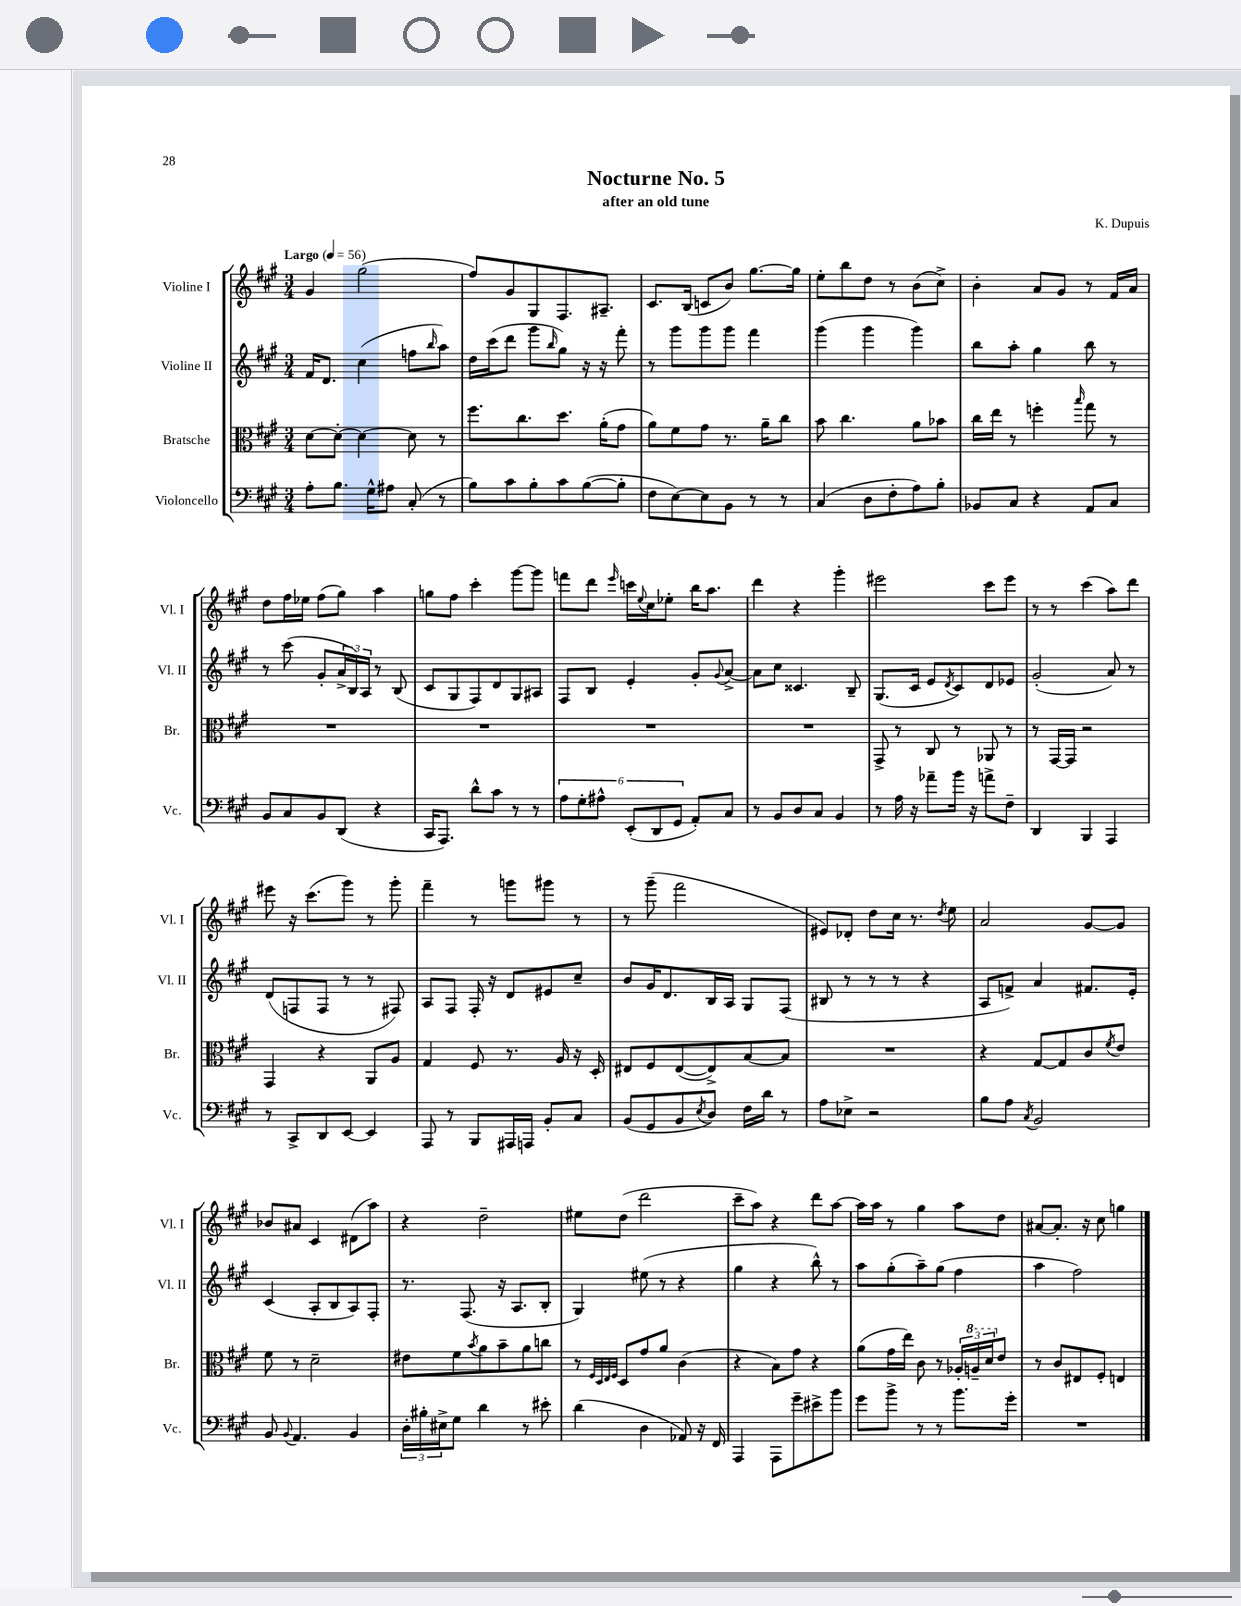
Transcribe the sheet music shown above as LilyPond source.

\header { title = "Nocturne No. 5" composer = "K. Dupuis" subtitle = "after an old tune" }
<<
\new StaffGroup <<
\new Staff = "s0" \with { instrumentName = "Violine I" shortInstrumentName = "Vl. I" } {
    \clef treble \key a \major \numericTimeSignature \time 3/4 \tempo "Largo" 4 = 56
    gis'4 gis''2( |
    fis''8) gis'8 gis8 fis8. ais8.-- |
    cis'8. b16( c'8 b'8) gis''8.~ gis''16 |
    e''8-. b''8 d''8 r8 b'8( cis''8->) |
    b'4-. a'8 gis'8 r8 fis'16 a'16 |
    d''8 fis''16 ees''16 fis''8( gis''8) a''4 |
    g''8 fis''8 cis'''4-. gis'''8~ gis'''8 |
    f'''8 d'''8 \grace { e'''16 } c'''16 \appoggiatura { e''8 } cis''16 ees''8-. b''16 a''8. |
    d'''4 r4 gis'''4-. |
    eis'''2 cis'''8 eis'''8 |
    r8 r8 cis'''4( a''8) d'''8 |
    eis'''8 r16 cis'''8.( gis'''8) r8 gis'''8-. |
    fis'''4-- r8 g'''8 gis'''8 r8 |
    r8 gis'''8--( fis'''2 |
    eis'8) des'8-. d''8 cis''16 r8. \acciaccatura { d''8 } e''8 |
    a'2 gis'8~ gis'8 |
    bes'8 ais'8 cis'4 dis'8( a''8) |
    r4 d''2-- |
    eis''8 d''8( d'''2 |
    cis'''8-- a''8) r4 d'''8 a''8~ |
    a''16 a''16 r8 gis''4 a''8 d''8 |
    ais'8~ ais'8.-. r16 cis''8 g''4 \bar "|." |
}
\new Staff = "s1" \with { instrumentName = "Violine II" shortInstrumentName = "Vl. II" } {
    \clef treble \key a \major \numericTimeSignature \time 3/4
    fis'16 d'8. cis''4( f''8 \grace { b''16 } a''8) |
    d''16 cis'''16( d'''8 gis'''8 \grace { b''16 } gis''8) r16 r16 fis'''8-. |
    r8 gis'''8 gis'''8 gis'''8 fis'''4 |
    gis'''4( gis'''4 gis'''4) |
    b''8 a''8-. gis''4 b''8 r8 |
    r8 cis'''8( gis'8-. \tuplet 3/2 { a'16-> b16) a16 } r8 b8( |
    cis'8 gis8 fis8) d'8 gis8 ais8 |
    fis8 b8 e'4-. gis'8-. \appoggiatura { gis'8 } a'8~-> |
    a'8 cis''8 cisis'4. b8-- |
    gis8.( cis'16 e'8 \acciaccatura { d'8 } cis'8) d'8 ees'8 |
    gis'2-.( a'8) r8 |
    d'8( f8 f8 r8 r8 fis8) |
    a8 fis8 fis16-. r16 d'8 eis'8 cis''8-- |
    b'8 gis'16 d'8. b16 a16 gis8 fis8( |
    bis8 r8 r8 r8 r4 |
    a8 f'8->) a'4 fis'8. e'16-. |
    cis'4( a8-. b8 a8) fis8-. |
    r8. fis8.( r16 a8. b8-. |
    gis4) eis''8( r8 r4 |
    gis''4 r4 b''8-^) r8 |
    a''8 gis''8-.( a''8--) gis''8( fis''4 |
    a''4 fis''2) \bar "|." |
}
\new Staff = "s2" \with { instrumentName = "Bratsche" shortInstrumentName = "Br." } {
    \clef alto \key a \major \numericTimeSignature \time 3/4
    d'8~ d'8~-. d'4~ d'8 r8 |
    fis''8. cis''8. d''8. a'16-.( gis'8 |
    a'8) fis'8 gis'8 r8. a'16-- cis''8 |
    b'8 cis''4. a'8 bes'8 |
    cis''16 e''16 r8 f''4-. \grace { b''16 } gis''8 r8 |
    R2. |
    R2. |
    R2. |
    R2. |
    gis,8-> r8 cis8 r8 aes,8 r8 |
    r8 gis,16~ gis,16 r2 |
    gis,4 r4 a,8 a8 |
    gis4 fis8 r8. a16 r16 d16-. |
    eis8 fis8 eis8~( eis8->) b8~ b8 |
    R2. |
    r4 gis8~ gis8 cis'8 \acciaccatura { fis'8 } e'8 |
    fis'8 r8 d'2-- |
    eis'8 fis'8 \acciaccatura { b'8 } a'8 b'8-- a'8 c''8 |
    r8 \grace { fis32 d32 e32 fis32 } d8 gis'8 a'8 cis'4( |
    r4 b8) gis'8 r4 |
    a'8( gis'16 e''16) cis'8 r8 \tuplet 3/2 { aes16-. \ottava #1 a'!16-- d''16 \ottava #0 } e'8 |
    r8 cis'8 eis8 fis8-. e4 \bar "|." |
}
\new Staff = "s3" \with { instrumentName = "Violoncello" shortInstrumentName = "Vc." } {
    \clef bass \key a \major \numericTimeSignature \time 3/4
    a8-. b8. gis16-^ ais8 cis8-.( r8 |
    b8) cis'8 b8-. cis'8 b8~( b8-. |
    fis8 e8~) e8 b,8 r8 r8 |
    cis4( d8 fis8-. a8) b8-. |
    bes,8 cis8 r4 a,8 cis8 |
    b,8 cis8 b,8 d,8( r4 |
    cis,16 a,,8.) d'8-^ cis'8 r8 r8 |
    \tuplet 6/4 { a8 gis8-. ais8-^ e,8-.( d,8 gis,8 } a,8-.) cis8 |
    r8 b,8 d8 cis8 b,4 |
    r8 a16 r16 aes'8-- b'16 r16 a'8-> fis8-- |
    d,4 b,,4 a,,4 |
    r8 cis,8-> d,8 e,8~ e,4 |
    a,,8 r8 b,,8 ais,,16 a,,16 b,8-. cis8 |
    b,8( gis,8 b,8 \acciaccatura { e8 } d8) fis16 d'16 r8 |
    a8 ees8-> r2 |
    b8 a8 \acciaccatura { cis8 } b,2 |
    b,8 \appoggiatura { b,8 } a,4. b,4 |
    \tuplet 3/2 { d16-. bis16-. eis16-> } gis8 d'4 r8 eis'8-. |
    d'4( d4 aes,8) r16 fis,16 |
    a,,4 a,,8 gis'8-- eis'8-> b'8 |
    gis'8 b'8-> r8 r8 b'8. gis'16-. |
    R2. \bar "|." |
}
>>
>>
\layout { \context { \Score \remove "Bar_number_engraver" } }
